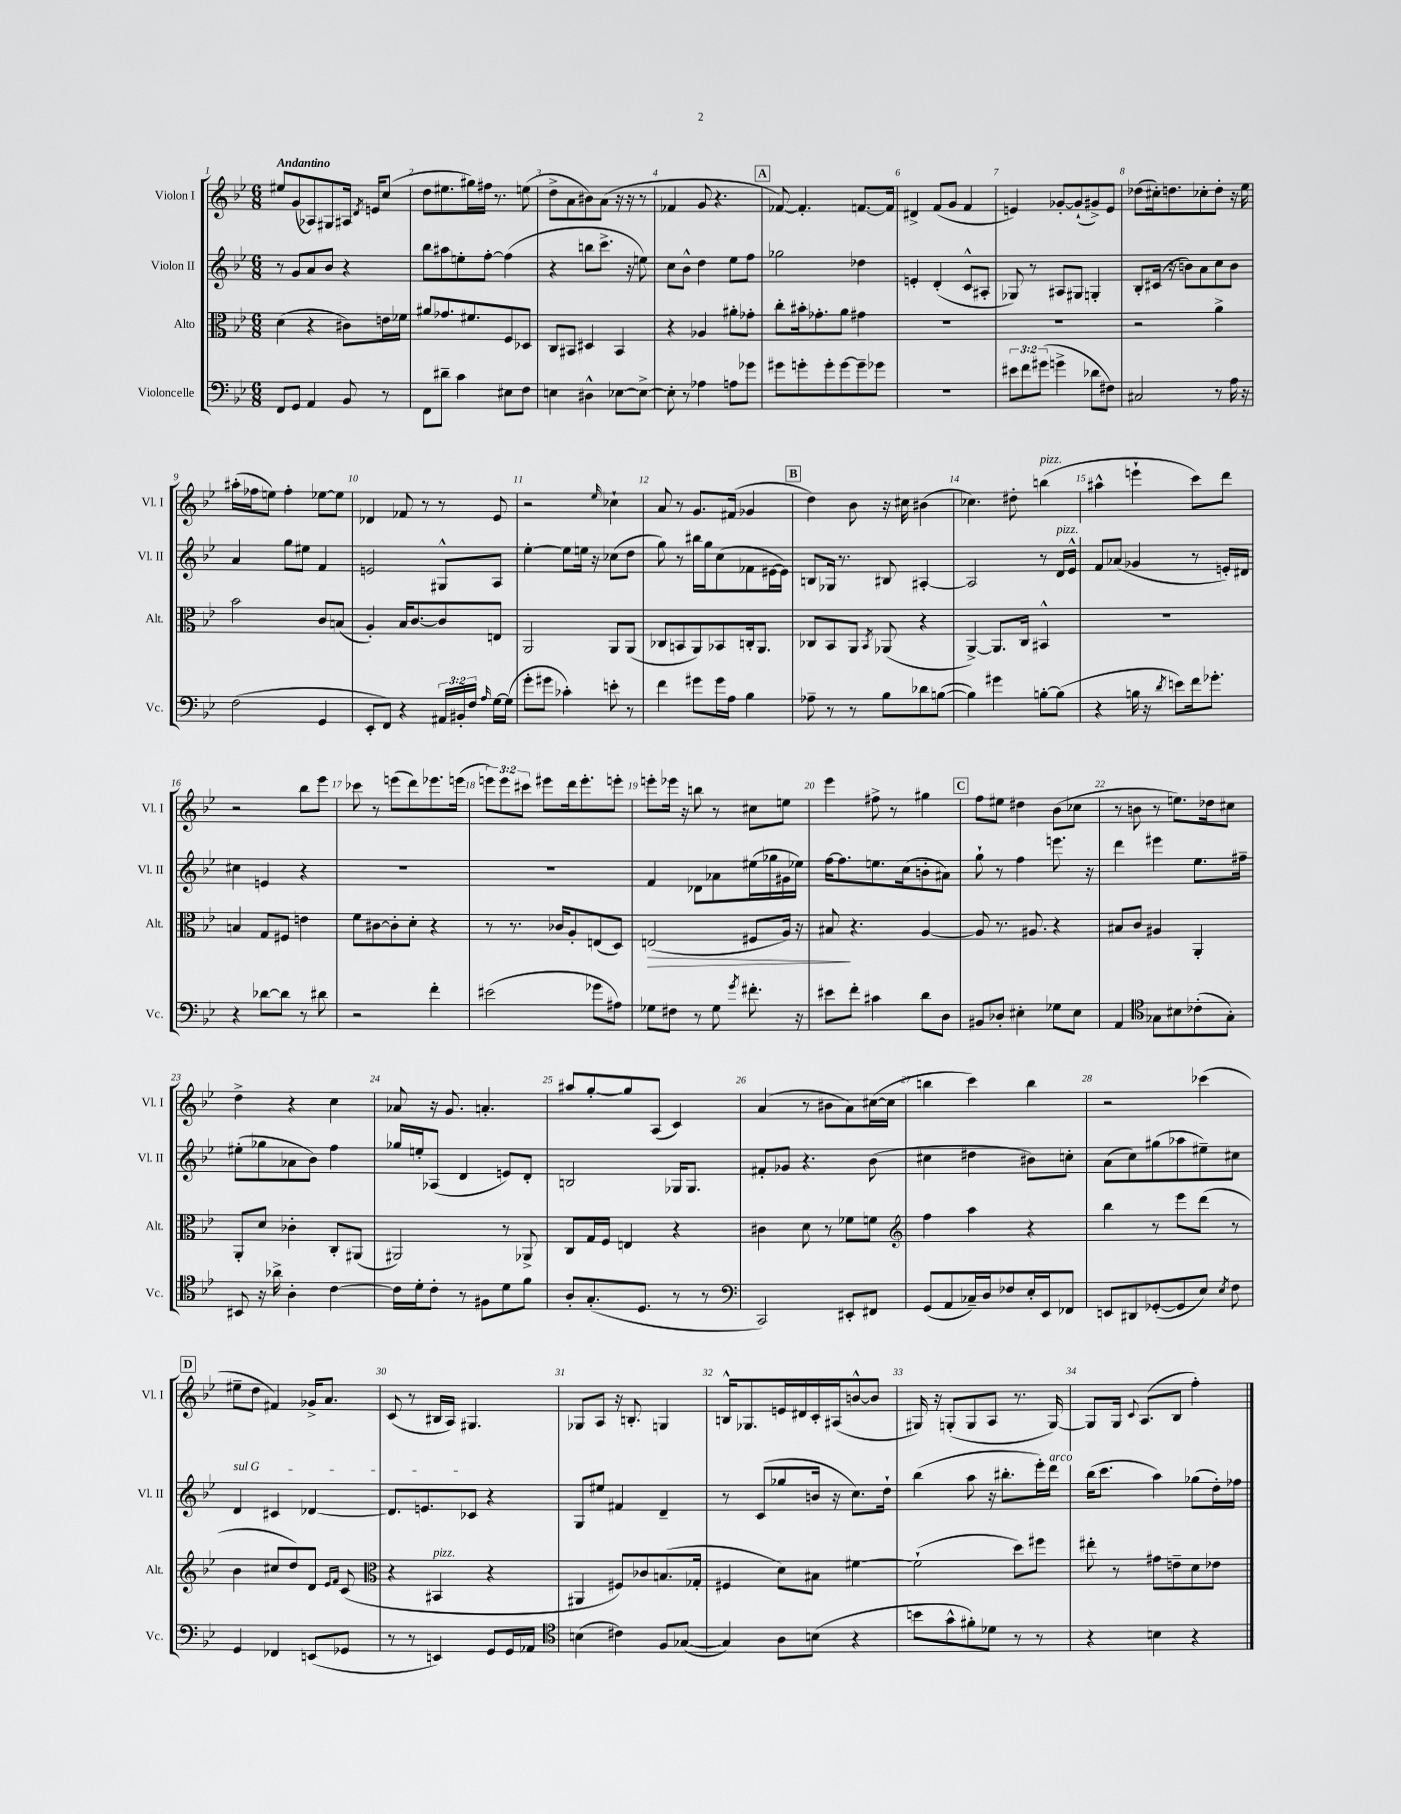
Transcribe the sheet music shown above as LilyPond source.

<<
\new StaffGroup <<
\new Staff = "s0" \with { instrumentName = "Violon I" shortInstrumentName = "Vl. I" } {
    \clef treble \key bes \major \numericTimeSignature \time 6/8 \override Staff.TupletNumber.text = #tuplet-number::calc-fraction-text \tempo "Andantino"
    \autoBeamOff eis''8[ g'8( aes8) gis8 ais16] \acciaccatura { d'8 } e'16[ c''8]( |
    d''8[ eis''8. gis''16) fis''16] r8. e''8( |
    d''8[-> a'8 bis'8) a'8]( r16 r16 r8 |
    fes'4 g'8 r4. |
    \mark \markup { \box "A" } fes'8~) fes'4.-. f'8.[~ f'16] |
    dis'4-> f'8[( g'8] f'4 |
    e'4) ges'8[~-. ges'8-!( gis'8->) e'8] |
    des''8[( cis''16-.) d''8. ces''8-. d''8]-. r16 ees''16 |
    ais''16[-.( fes''16 e''8]) fes''4-. ees''8[~ ees''8] |
    des'4 fes'8 r8 r8 ees'8 |
    r2 \grace { ees''16 } ces''4-! |
    a'8 r8 g'8.[ fis'16]( ges'4 |
    \mark \markup { \box "B" } d''4) bes'8 r16 cis''16 bis'4( |
    ces''4.) dis''8-. b''4^\markup { \italic "pizz." }( |
    ais''4-^ e'''4-! c'''8[) d'''8] |
    r2 bes''8[ ees'''8] |
    ces'''8 r8 e'''8[( d'''8) ees'''8. e'''16]( |
    \tuplet 3/2 { e'''8[) e'''8 cis'''8] } eis'''8[ d'''16 eis'''8.-. e'''8]-. |
    e'''8[-. ees'''16] r16 b''8 r8 cis''8[ e''8] |
    ees'''4 fis''8-> r8 gis''4 |
    \mark \markup { \box "C" } f''8[ eis''8] dis''4 bes'8[( ces''8] |
    r8 b'8 r8 e''8.[) des''16 cis''8] |
    d''4-> r4 c''4 |
    aes'8 r16 g'8. a'4.-. |
    ais''8[ g''8~-. g''8 a8]( c'4) |
    a'4( r8 bis'8[ a'8) cis''16~( cis''16] |
    b''4 c'''4) b''4 |
    r2 ces'''4( |
    \mark \markup { \box "D" } eis''8[-- d''8] fis'4) ges'16[-> a'8.] |
    c'8( r8 bis16[ a16]) gis4. |
    ges8[ a8] r16 b8.-. g4 |
    b16[-^ ges8. e'16 dis'16 c'16-. ais16( b'8~-^ b'8] |
    gis16) r16 g8[-.( g8 a8] r8. g16~) |
    g8[ g16] \appoggiatura { c'8 } a8.[( bes8] f''4-.) \bar "|." |
}
\new Staff = "s1" \with { instrumentName = "Violon II" shortInstrumentName = "Vl. II" } {
    \clef treble \key bes \major \numericTimeSignature \time 6/8
    \autoBeamOff r8 g'8[ a'8 bes'8] r4 |
    bes''8[ ais''8 e''8-. f''8]~-. f''4( |
    r4 b''8[ c'''8.]-> r16 e''8) |
    c''8[ bes'8]-^ d''4 ees''8[ f''8] |
    \mark \markup { \box "A" } ges''2 des''4 |
    e'4-. d'4-.( c'8[-^ ais8]-. |
    ges8) r8 ais8[ gis8] g4-. |
    bes8[-. cis'16]( r16 b'8[) a'8 c''8 b'8] |
    a'4 g''8[ eis''8] f'4 |
    e'2 gis8[-^ a8] |
    ees''4~-. ees''8[ e''16] r16 ces''8[( d''8] |
    g''8) r8 bis''16[ g''16 c''8( fes'8 eis'16~ eis'16]) |
    \mark \markup { \box "B" } b8[ ges16] r8. bis8 ais4~-. |
    ais2 r8 d'16[^\markup { \italic "pizz." } ees'16]-^ |
    f'8[ aes'8]( ges'4 r8 e'16[-.) dis'16] |
    cis''4 e'4 r4 |
    R2. |
    R2. |
    f'4 des'8[ aes'8 eis''16( ges''16 gis'16 ees''16]) |
    f''16[~ f''8. e''8. c''16( b'8-. ais'8]) |
    \mark \markup { \box "C" } g''8-! r8 f''4 e'''8. r16 |
    d'''4 eis'''4 ees''8.[ fis''16]-- |
    eis''8[-.( ges''8 aes'8 bes'8]) f''4 |
    ges''16[ e''16-. aes8]( d'4 e'8[) d'8]-. |
    b2 ges16[ ges8.] |
    fis'8[-. ges'8] r4. bes'8( |
    cis''4 dis''4 bis'8[) c''8]-. |
    a'8[( c''8) gis''8( aes''8 eis''8--) cis''8] |
    \mark \markup { \box "D" } \once \override TextSpanner.bound-details.left.text = \markup { \italic "sul G" } d'4\startTextSpan cis'4 des'4~ |
    des'8.[ e'8. ces'8]\stopTextSpan r4 |
    g8[ eis''8] fis'4 d'4-- |
    r8 c'8[( ges''8 b'16] r16 c''8.[) d''16]-! |
    bes''4( a''8 r16 bis''8.[-. ees'''16-.) d'''16]^\markup { \italic "arco" } |
    bes''16[( c'''8.] a''4) ges''8[( d''16-.) fes''16] \bar "|." |
}
\new Staff = "s2" \with { instrumentName = "Alto" shortInstrumentName = "Alt." } {
    \clef alto \key bes \major \numericTimeSignature \time 6/8
    \autoBeamOff d'4( r4 cis'8[) e'16 fes'16] |
    ais'8[ ges'8. fis'8. f8 des8] |
    c8[ bis,8] dis4 bis,4 |
    r4 aes4 ais'8[-. ges'8]-. |
    \mark \markup { \box "A" } c''8[-. bis'16-. ges'8.-. a'8] gis'4 |
    R2. |
    r2. |
    r2 a'4-> |
    bes'2 c'8[ b8]( |
    a4-.) bes16[ c'8.~ c'8 e8] |
    a,2 a,8[ a,8]( |
    ces8[ b,8 a,8) bes,8 c16-. a,8.] |
    \mark \markup { \box "B" } ces8[ bes,8 a,8] \acciaccatura { bes,8 } aes,8( r4 |
    a,4~->) a,8.[ c16] bis,4-^ |
    R2. |
    b4 g8[ fis8] e'4 |
    f'8[ cis'8~ cis'8-. d'8]-. r4 |
    r8 r8. ces'16[ a8-. e8( d8]) |
    e2\>( fis8[ a16]) r16 |
    bis8\! r4. a4~ |
    \mark \markup { \box "C" } a8 r8. ais8. r4 |
    bis8[ c'8] ais4 a,4-. |
    a,8[-. d'8] ces'4-. c8[-. ais,8]( |
    ais,2) r8 aes,8-> |
    c8[ g16 f16] e4 r4 |
    cis'4 d'8 r8 fes'8[ f'8] |
    \clef treble f''4 a''4 r4 |
    bes''4 r8 ees'''8[ d'''8]( r8 |
    \mark \markup { \box "D" } bes'4 cis''8[ d''8) d'8] \grace { ees'16[ f'16] } c'8( |
    \clef alto r4 bis,4^\markup { \italic "pizz." } r4 |
    ais,4 fis8[) ces'8 b8.( ges16]-. |
    fis4 d'8[) bis8] fis'4~ |
    fis'2-!( d''8[) fis''8] |
    eis''8-. r8 gis'8[ e'8-- d'8 ees'8] \bar "|." |
}
\new Staff = "s3" \with { instrumentName = "Violoncelle" shortInstrumentName = "Vc." } {
    \clef bass \key bes \major \numericTimeSignature \time 6/8 \override Staff.TupletNumber.text = #tuplet-number::calc-fraction-text
    \autoBeamOff f,8[ g,8] a,4 bes,8 r8 |
    f,8[ dis'8]-- c'4 eis8[ f8] |
    e4 dis4-^ ees8[~ ees8]~-> |
    ees8-. r8 aes4 a8[ ges'8] |
    \mark \markup { \box "A" } gis'8[ g'8-. g'8-. g'8~ g'8-- ges'8] |
    R2. |
    \tuplet 3/2 { eis'8[ f'8 gis'8]( } g'4-> des'8[ fis8]) |
    cis2 r8 a16 r16 |
    f2( g,4 |
    ees,8[-. f,8]) r4 \tuplet 3/2 { ais,16[ bis,16-. f16] } \grace { a16 } g16[~ g16]( |
    g'8[-. gis'8] ces'4-.) e'8-. r8 |
    f'4 gis'8[ gis'16 a16] bes4 |
    \mark \markup { \box "B" } aes8-- r8 r8 bes8[ des'8 b8]~( |
    b4) gis'4 b8[~-. b8]( |
    r4 b16 r16 \acciaccatura { d'8 } e'8[) f'16 ges'8.]-. |
    r4 des'8[~ des'8] r8 dis'8 |
    r2 f'4-. |
    eis'2( ges'8[ ais8]) |
    ges8[ fis8] r8 ges8 \acciaccatura { g'8 } fis'8.-. r16 |
    eis'8[ f'8]-. cis'4 d'8[ d8] |
    \mark \markup { \box "C" } bis,8[ des8]-. eis4-. ges8[ eis8] |
    a,4 \clef tenor ges8[ bis8 ces'8-.( ges8]-.) |
    bis,8 r16 aes'16-> a4-. c'4~ |
    c'16[ d'16-. c'8]-. r8 fis8[ d'8 f'8] |
    a8[-. g8.-.( d8.] r8 r8 |
    \clef bass c,2) eis,8[-. fis,8] |
    g,8[( a,8 ces16--) d16 fes8 ees16-. ees,16 fes,8] |
    e,8[ dis,8 ges,8~-.( ges,8 ees8]) \acciaccatura { ees8 } f8 |
    \mark \markup { \box "D" } g,4 fes,4 e,8[( ges,8] |
    r8 r8 e,4) g,8[ g,16 aes,16] |
    \clef tenor b4( cis'4) f8[ ges8]~( |
    ges4) a8[ b8]( r4 |
    b'8[ g'8-^ fis'8-.) des'8] r8 r8 |
    r4 b4 r4 \bar "|." |
}
>>
>>
\layout { \context { \Score \override BarNumber.break-visibility = ##(#f #t #t) barNumberVisibility = #all-bar-numbers-visible } }
